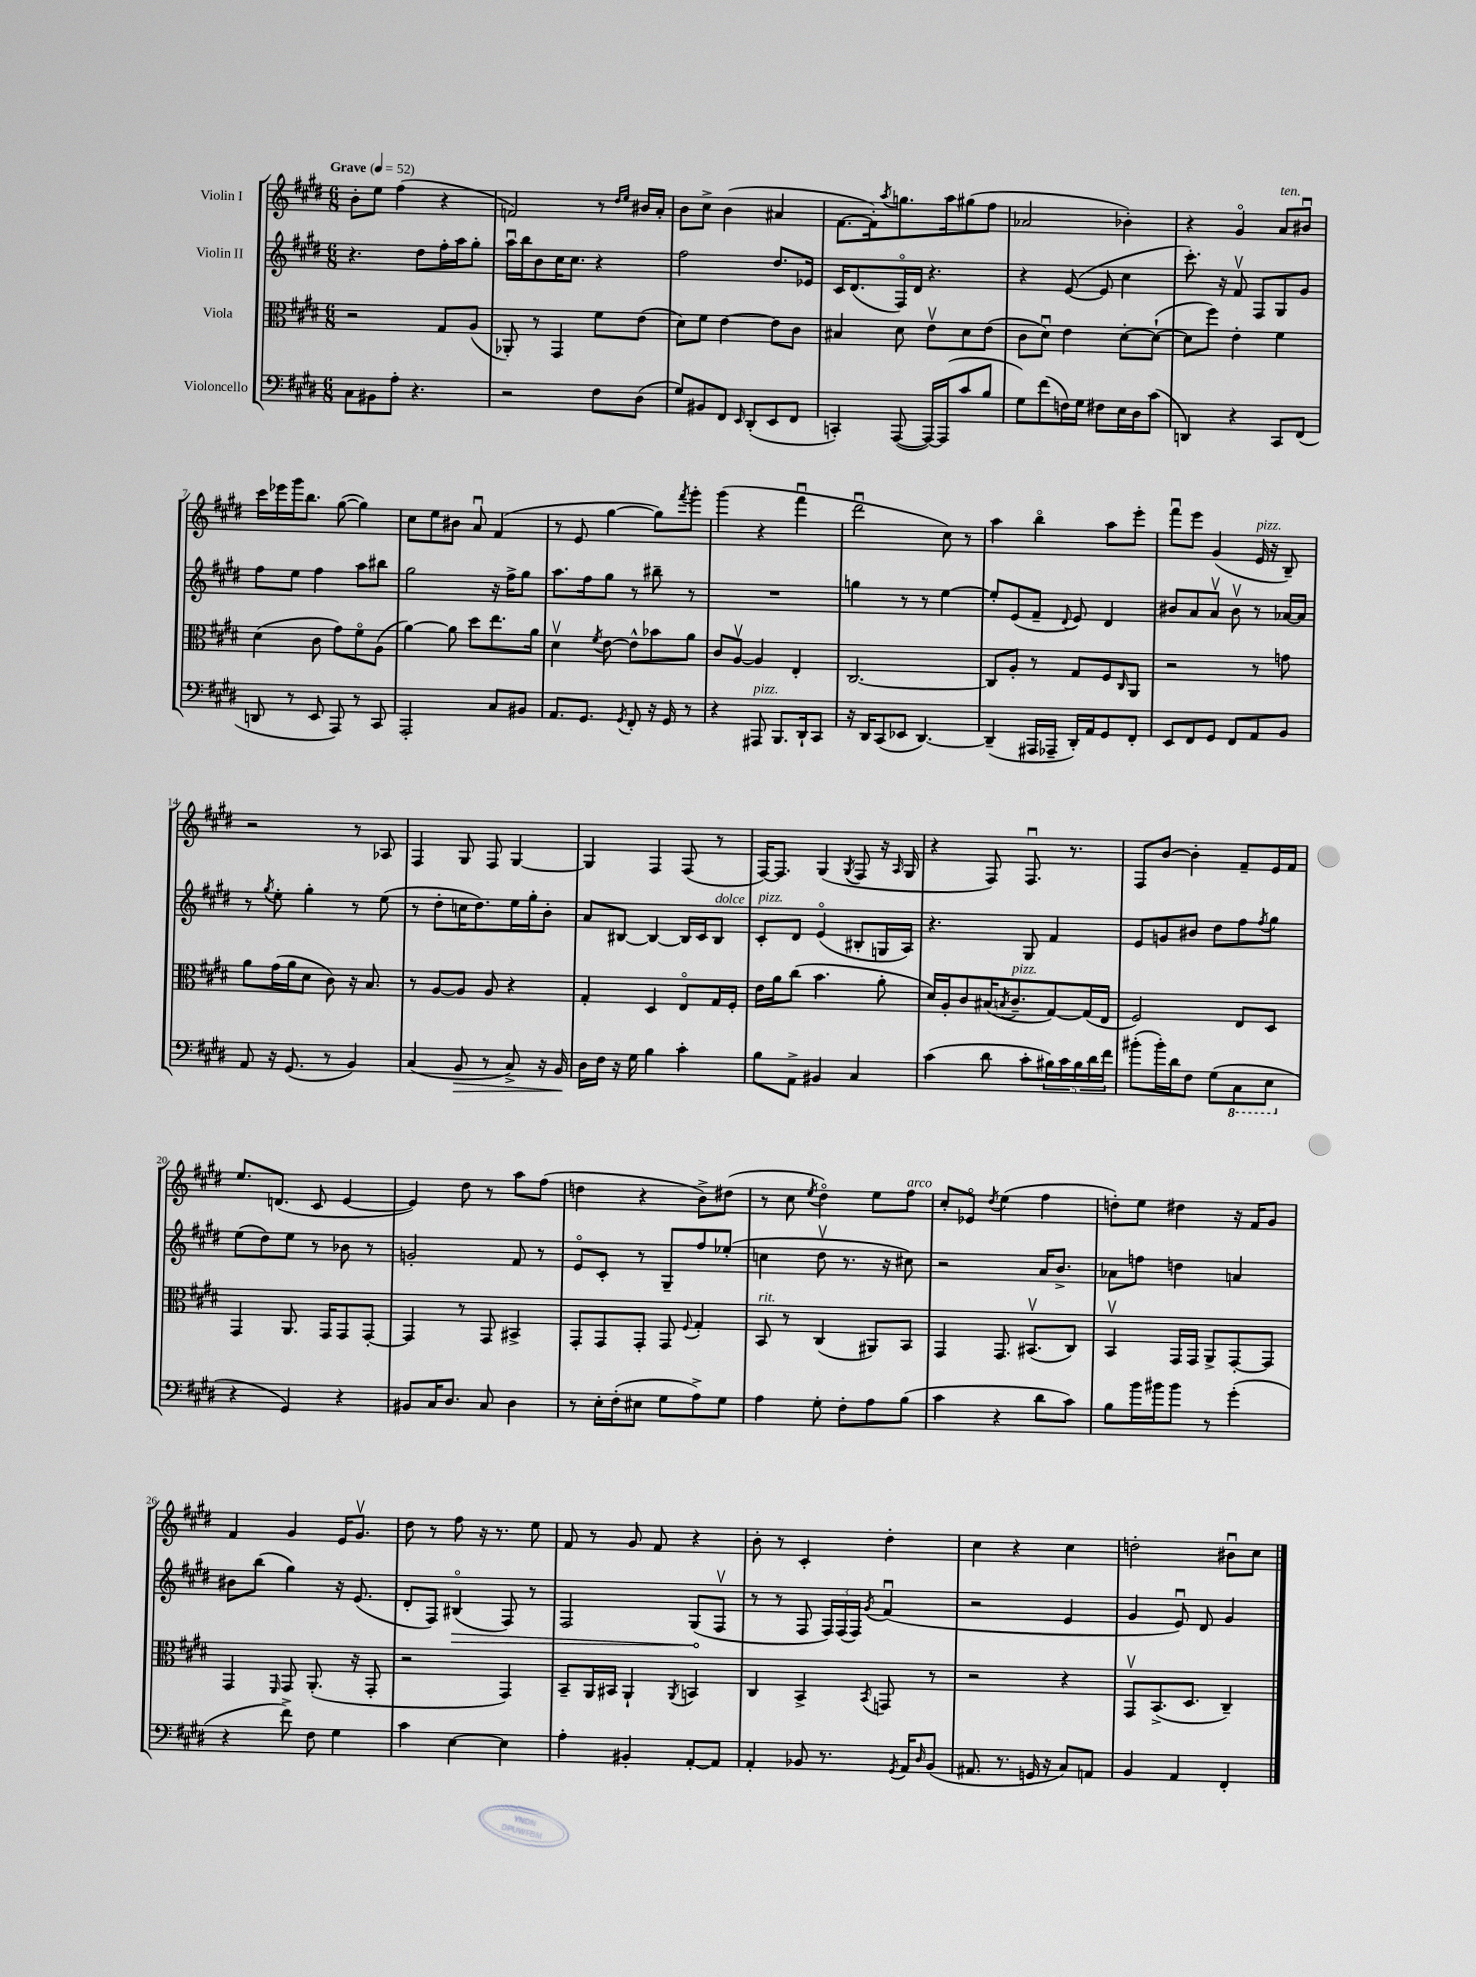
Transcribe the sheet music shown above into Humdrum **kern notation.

**kern	**dynam	**kern	**kern	**dynam	**kern
*part4	*part4	*part3	*part2	*part2	*part1
*staff4	*staff4	*staff3	*staff2	*staff2	*staff1
*I"Violoncello	*	*I"Viola	*I"Violin II	*	*I"Violin I
*clefF4	*	*clefC3	*clefG2	*	*clefG2
*k[f#c#g#d#]	*	*k[f#c#g#d#]	*k[f#c#g#d#]	*	*k[f#c#g#d#]
*M6/8	*	*M6/8	*M6/8	*	*M6/8
*MM52	*	*MM52	*MM52	*	*MM52
=1	=1	=1	=1	=1	=1
!	!	!	!	!	!LO:TX:a:B:t=Grave
8C#\L	.	2r	4.r	.	8b'\L
8BB#X\	.	.	.	.	8ee\J
8A'\J	.	.	.	.	(4ff#\
4.r	.	.	8dd#\L	.	.
.	.	8G#/L	16ff#'\L	.	4r
.	.	.	16aa\J	.	.
.	.	(8A/J	8gg#'\J	.	.
=2	=2	=2	=2	=2	=2
2r	.	8AA-X'/)	16aau\LL	.	2fn/)
.	.	.	16bb\J	.	.
.	.	8r	8b\	.	.
.	.	4GG#/	16cc#\K	.	.
.	.	.	8.cc#\J	.	.
8F#\L	.	8f#\L	4r	.	8r
.	.	.	.	.	16qqdd#/LL
.	.	.	.	.	16qqee/JJ
(8D#\J	.	(8e\J	.	.	16b#X/LL
.	.	.	.	.	16a'/JJ
=3	=3	=3	=3	=3	=3
8G#/L)	.	8d#\L)	2ff#\	.	8b\L
8BB#X/	.	8f#\J	.	.	8cc#^\J
8FF#/J	.	[4e\	.	.	(4b\
16qqEE/	.	.	.	.	.
(8DD#'/L	.	.	.	.	.
8EE/	.	8e\L]	8.dd#/L	.	4a#X/
8FF#/J	.	8c#\J	.	.	.
.	.	.	16e-X/Jk	.	.
=4	=4	=4	=4	=4	=4
4CCn'/)	.	4B#X/	16c#/KL	.	[8.f#\L
.	.	.	(8.d#/	.	.
.	.	.	.	.	16f#'\k])
.	.	.	.	.	8qaa/
([8AAA/	.	8d#\	16F#/L)	.	8.ggn\
.	.	.	16d#/JJ	.	.
16AAA/LL_)	.	8ev\L	4.r	.	.
(16AAA/J]	.	.	.	.	16aa\k
8c#/	.	8d#\	.	.	(8gg#X\
8B/J	.	(8e\J	.	.	8ff#\J
=5	=5	=5	=5	=5	=5
8G#\L)	.	8c#\L	4r	.	2a-X/
(8f#\	.	8d#u\J)	.	.	.
16Fn\L)	.	4e\	([8e/	.	.
16G#\JJ	.	.	.	.	.
8F#X\L	.	.	8e/]	.	.
16E\L	.	[8d#'\L	4cc#\	.	4b-X'\)
16D#\J	.	.	.	.	.
(8c#\J	.	(8d#`\J_	.	.	.
=6	=6	=6	=6	=6	=6
4DDn/)	.	8d#\L]	8.ccc#'\)	.	4r
.	.	8ff#\J)	.	.	.
.	.	.	16r	.	.
4r	.	4e'\	8f#v/	.	4g#/
.	.	.	8F#/L	.	.
!	!	!	!	!	!LO:TX:a:i:t=ten.
8CC#/L	.	4f#\	8G#/	.	8a/L
(8FF#/J	.	.	8g#/J	.	8b#Xu/J
!!LO:LB:g=z
=7	=7	=7	=7	=7	=7
8DDn/	.	(4d#\	8ff#\L	.	16ccc#\LL
.	.	.	.	.	16eee-X\
8r	.	.	8ee\J	.	16ggg#\J
.	.	.	.	.	8.bb\J
8EE/	.	8c#\	4ff#\	.	.
8AAA/)	.	8g#\L)	.	.	([8gg#\
8r	.	8f#\	8aa\L	.	4gg#\])
8CC#/	.	(8A\J	8bb#X\J	.	.
=8	=8	=8	=8	=8	=8
2AAA'/	.	[4a\)	2gg#\	.	8cc#\L
.	.	.	.	.	8ee\
.	.	8a\]	.	.	8b#X\J
.	.	8dd#\L	.	.	8au/
8C#/L	.	8.ee\	16r	.	(4f#/
.	.	.	16ff#^\KL	.	.
8BB#X/J	.	.	8gg#\J	.	.
.	.	16a\Jk	.	.	.
=9	=9	=9	=9	=9	=9
8.AA/L	.	4d#v\	8.aa\L	.	8r
.	.	.	.	.	8e/
8.GG#/J	.	.	16ff#\k	.	.
.	.	8qf#/	.	.	.
.	.	[8e\	8gg#\J	.	[4gg#\
8qGG#/	.	.	.	.	.
8FF#'/	.	8e^^\L]	8r	.	.
16r	.	8b-X\	8bb#X~\	.	8gg#\L])
16GG#/	.	.	.	.	.
.	.	.	.	.	8qfff#/
8r	.	8a\J	8r	.	8ggg#'\J
=10	=10	=10	=10	=10	=10
4r	.	8c#/L	2.r	.	(4ggg#\
.	.	[8Av/J	.	.	.
!LO:TX:a:i:t=pizz.	!	!	!	!	!
8AAA#X/	.	4A/]	.	.	4r
8.BBB/L	.	.	.	.	.
.	.	4E'/	.	.	4fff#u\
16DD#`/k	.	.	.	.	.
8CC#/J	.	.	.	.	.
=11	=11	=11	=11	=11	=11
16r	.	[2.C#/	4ggn\	.	2ddd#u\
16DD#/KL	.	.	.	.	.
(8CC#/	.	.	.	.	.
8EE-X/J	.	.	8r	.	.
[4.DD#/)	.	.	8r	.	.
.	.	.	[4ee\	.	8cc#\)
.	.	.	.	.	8r
=12	=12	=12	=12	=12	=12
(4DD#~/]	.	8C#/L]	8ee'/L]	.	4aa\
.	.	8A'/J	(8e/	.	.
16AAA#X/LL	.	8r	8f#~/J	.	4bb\
16AAA-X~/JJ	.	.	.	.	.
.	.	.	8qqd#/	.	.
16DD#'/LL)	.	8G#/L	8e/)	.	.
16AA/J	.	.	.	.	.
8GG#/	.	8F#/	4d#/	.	8aa\L
.	.	16qqC#/	.	.	.
8FF#'/J	.	8AA/J	.	.	8eee'\J
=13	=13	=13	=13	=13	=13
8EE/L	.	2r	8b#X/L	.	8fff#u\L
8FF#/	.	.	8a/	.	8eee\J
8GG#/J	.	.	8av/J	.	(4g#/
8FF#/L	.	.	8b#v\	.	.
!	!	!	!	!	!LO:TX:a:i:t=pizz.
8AA/	.	8r	8r	.	16e/
.	.	.	.	.	16r
8BB/J	.	8gn\	[16a-X/LL	.	8B~/)
.	.	.	16a-/JJ]	.	.
!!LO:LB:g=z
=14	=14	=14	=14	=14	=14
8AA/	.	8a\L	8r	.	2r
.	.	.	8qgg#/	.	.
16r	.	(16g#\L	8ee'\	.	.
(8.GG#/	.	16a\J	.	.	.
.	.	8d#\J	4gg#'\	.	.
8r	.	8c#\)	.	.	.
4BB/)	.	16r	8r	.	8r
.	.	8.B/	.	.	.
.	.	.	(8ee\	.	8A-X/
=15	=15	=15	=15	=15	=15
(4C#/	.	8r	8r	.	4F#/
.	.	[8A/L	8dd#'\L	.	.
!	!LO:HP:b	!	!	!	!
8BB/	>	8A/J]	16ccn\K	.	8G#/
.	.	.	8.dd#\)	.	.
8r	.	8A/	.	.	8F#/
8C#^/)	.	4r	16ee\L	.	[4G#/
.	.	.	16gg#'\J	.	.
16r	.	.	8b'\J	.	.
16BB/	.	.	.	.	.
.	]	.	.	.	.
=16	=16	=16	=16	=16	=16
16D#\LL	.	4G#'/	8a/L	.	4G#/]
16F#\JJ	.	.	.	.	.
16r	.	.	[8B#X/J	.	.
16G#\	.	.	.	.	.
4B\	.	4D#/	4B#/_	.	4F#/
4c#'\	.	8E/L	16B#/LL]	.	(8F#/
.	.	.	16c#/J	.	.
!	!	!	!LO:TX:a:i:t=dolce	!	!
.	.	16G#/L	8B#/J	.	8r
.	.	16F#'/JJ	.	.	.
=17	=17	=17	=17	=17	=17
!	!	!	!LO:TX:a:i:t=pizz.	!	!
8B\L	.	16e\LL	8c#'/L	.	[16F#/KL)
.	.	16a\J	.	.	8.F#/J]
8AA^\J	.	(8cc#\J	8d#/J	.	.
4BB#X/	.	4.b\	(4e/	.	(4G#/
.	.	.	.	.	8qG#/
4C#/	.	.	8B#X'/L	.	8F#/
.	.	8a'\	16Gn/L	.	16r
.	.	.	.	.	16qqA/
.	.	.	16A/JJ)	.	16G#/
=18	=18	=18	=18	=18	=18
(4c#\	.	16d#/LL)	4.r	.	4r
.	.	16A'/J	.	.	.
.	.	8c#/	.	.	.
8d#\	.	(16B#X/K	.	.	8F#/)
.	.	8qBn/	.	.	.
!	!	!LO:TX:a:i:t=pizz.	!	!	!
.	.	8.c#~/	.	.	.
8c#'\L	.	.	8G#/	.	8.F#u/
20B#X\L)	.	[8G#/)	4f#/	.	.
20c#\	.	.	.	.	.
.	.	.	.	.	8.r
20B#\	.	.	.	.	.
.	.	(16G#/L]	.	.	.
20d#\	.	.	.	.	.
.	.	16E/JJ	.	.	.
20f#\JJ	.	.	.	.	.
=19	=19	=19	=19	=19	=19
(8b#X'\L	.	2F#/)	8e/L	.	8F#/L
16b#'\L)	.	.	8gn/	.	[8b/J
16d#\J	.	.	.	.	.
8F#\J	.	.	8b#X/J	.	4b'\]
(8G#\L	.	.	8dd#\L	.	.
*8ba	*	*	*	*	*
8CC#\	.	8E/L	8ff#\	.	8f#~/L
.	.	.	8qff#/	.	.
8EE\J	.	8D#/J	8gg#\J	.	16e/L
.	.	.	.	.	16f#/JJ
!!LO:LB:g=z
=20	=20	=20	=20	=20	=20
*X8ba	*	*	*	*	*
4r	.	4GG#/	(8ee\L	.	8.ee/L
.	.	.	8dd#\)	.	.
.	.	.	.	.	(8.dn/J
4GG#/)	.	8.AA/	8ee\J	.	.
.	.	.	8r	.	8c#/
.	.	16GG#/KL	.	.	.
4r	.	8GG#/	8b-X\	.	[4e/
.	.	[8GG#'/J	8r	.	.
=21	=21	=21	=21	=21	=21
8BB#X/L	.	4GG#/]	2gn'/	.	4e/])
16C#/K	.	.	.	.	.
8.D#/J	.	.	.	.	.
.	.	8r	.	.	8dd#\
8C#/	.	8GG#/	.	.	8r
4D#\	.	4BB#X^/	8f#/	.	8aa\L
.	.	.	8r	.	(8ff#\J
=22	=22	=22	=22	=22	=22
8r	.	8GG#'/L	8e/L	.	4ddn\
16E'\LL	.	8GG#/	8c#'/J	.	.
(16F#'\J	.	.	.	.	.
8E#X\J	.	8GG#'/J	8r	.	4r
8G#\L	.	8GG#/	8G#~/L	.	.
.	.	8qqF#/	.	.	.
8A^\)	.	4G#'/	8ff#/	.	8b^\L)
8G#\J	.	.	(8ee-X'/J	.	(8dd#X\J
=23	=23	=23	=23	=23	=23
!	!	!LO:TX:a:i:t=rit.	!	!	!
4A\	.	8BB/	4ccn\	.	8r
.	.	8r	.	.	8cc#\
.	.	.	.	.	8qee/
8G#'\	.	(4C#/	8dd#v\	.	4dd#\)
8F#'\L	.	.	8.r	.	.
8A\	.	8AA#X/L)	.	.	8ee\L
.	.	.	16r	.	.
!	!	!	!	!	!LO:TX:a:i:t=arco
(8B\J	.	8BB/J	8cc#X\)	.	8ff#\J
=24	=24	=24	=24	=24	=24
4c#\	.	4GG#/	2r	.	8cc#'/L
.	.	.	.	.	8e-X/J
.	.	.	.	.	8qdd#/
4r	.	8.GG#/	.	.	(4ee\
.	.	(8.BB#Xv/L	.	.	.
8d#\L	.	.	16a/KL	.	4ff#\
.	.	.	8.b^/J	.	.
8c#\J)	.	8C#/J)	.	.	.
=25	=25	=25	=25	=25	=25
8B\L	.	4BBv/	8a-X\L	.	8ddn'\L)
16b\L	.	.	8ffn\J	.	8ee\J
16b#X\J	.	.	.	.	.
8b#\J	.	16GG#/LL	4ddn\	.	4dd#X\
.	.	16GG#/JJ	.	.	.
8r	.	8AA^/L	.	.	.
(4g#'\	.	[8GG#'/	4an/	.	16r
.	.	.	.	.	16f#/KL
.	.	8GG#/J]	.	.	8g#/J
!!LO:LB:g=z
=26	=26	=26	=26	=26	=26
4r	.	4GG#/	8b#X\L	.	4f#/
.	.	.	(8bb\J	.	.
.	.	16qqFF#/	.	.	.
8f#^\)	.	8GG#/	4gg#\)	.	4g#/
8F#\	.	(8.AA'/	.	.	.
4G#\	.	.	16r	.	16e/KL
.	.	16r	(8.e/	.	8.g#v/J
.	.	8GG#'/	.	.	.
=27	=27	=27	=27	=27	=27
4c#\	.	2r	8d#'/L	.	8dd#\
.	.	.	8F#/J)	.	8r
!	!	!	!	!LO:HP:b	!
[4E\	.	.	(4B#X/	>	8ff#\
.	.	.	.	.	16r
.	.	.	.	.	8.r
4E\]	.	4GG#/)	8F#/)	.	.
.	.	.	8r	.	8ee\
=28	=28	=28	=28	=28	=28
4A'\	.	8BB~/L	2F#/	.	8f#/
.	.	16AA/L	.	.	8r
.	.	16BB#X/JJ	.	.	.
4BB#X'/	.	4AA`/	.	.	8g#/
.	.	.	.	.	8f#/
.	.	8qAA/	.	.	.
[8AA'/L	.	4BBn/	(8G#/L	.	4r
8AA/J]	.	.	8F#v/J	]	.
=29	=29	=29	=29	=29	=29
4AA'/	.	4C#/	8r	.	8b'\
.	.	.	8r	.	8r
8BB-X/	.	4BB^/	8F#/	.	4c#'/
8.r	.	.	24F#/LL)	.	.
.	.	.	(24F#/	.	.
.	.	.	24F#/JJ)	.	.
.	.	8qBB/	8qg#/	.	.
.	.	8GGn/	(4f#u/	.	4dd#'\
8qGG#/	.	.	.	.	.
16AA/KL	.	.	.	.	.
16qqD#/	.	.	.	.	.
(8BB-/J	.	8r	.	.	.
=30	=30	=30	=30	=30	=30
8.AA#X/	.	2r	2r	.	4cc#\
8.r	.	.	.	.	.
.	.	.	.	.	4r
16GGn/	.	.	.	.	.
16r	.	.	.	.	.
8C#/L)	.	4r	4e/	.	4cc#\
8AAn/J	.	.	.	.	.
=31	=31	=31	=31	=31	=31
4BB/	.	8GG#v/L	4g#/	.	2ddn'\
.	.	(8.BB^/	.	.	.
4AA/	.	.	8eu/)	.	.
.	.	8.D#/J	.	.	.
.	.	.	8d#/	.	.
4FF#'/	.	4C#~/)	4g#/	.	8b#Xu\L
.	.	.	.	.	8cc#\J
==	==	==	==	==	==
*-	*-	*-	*-	*-	*-
